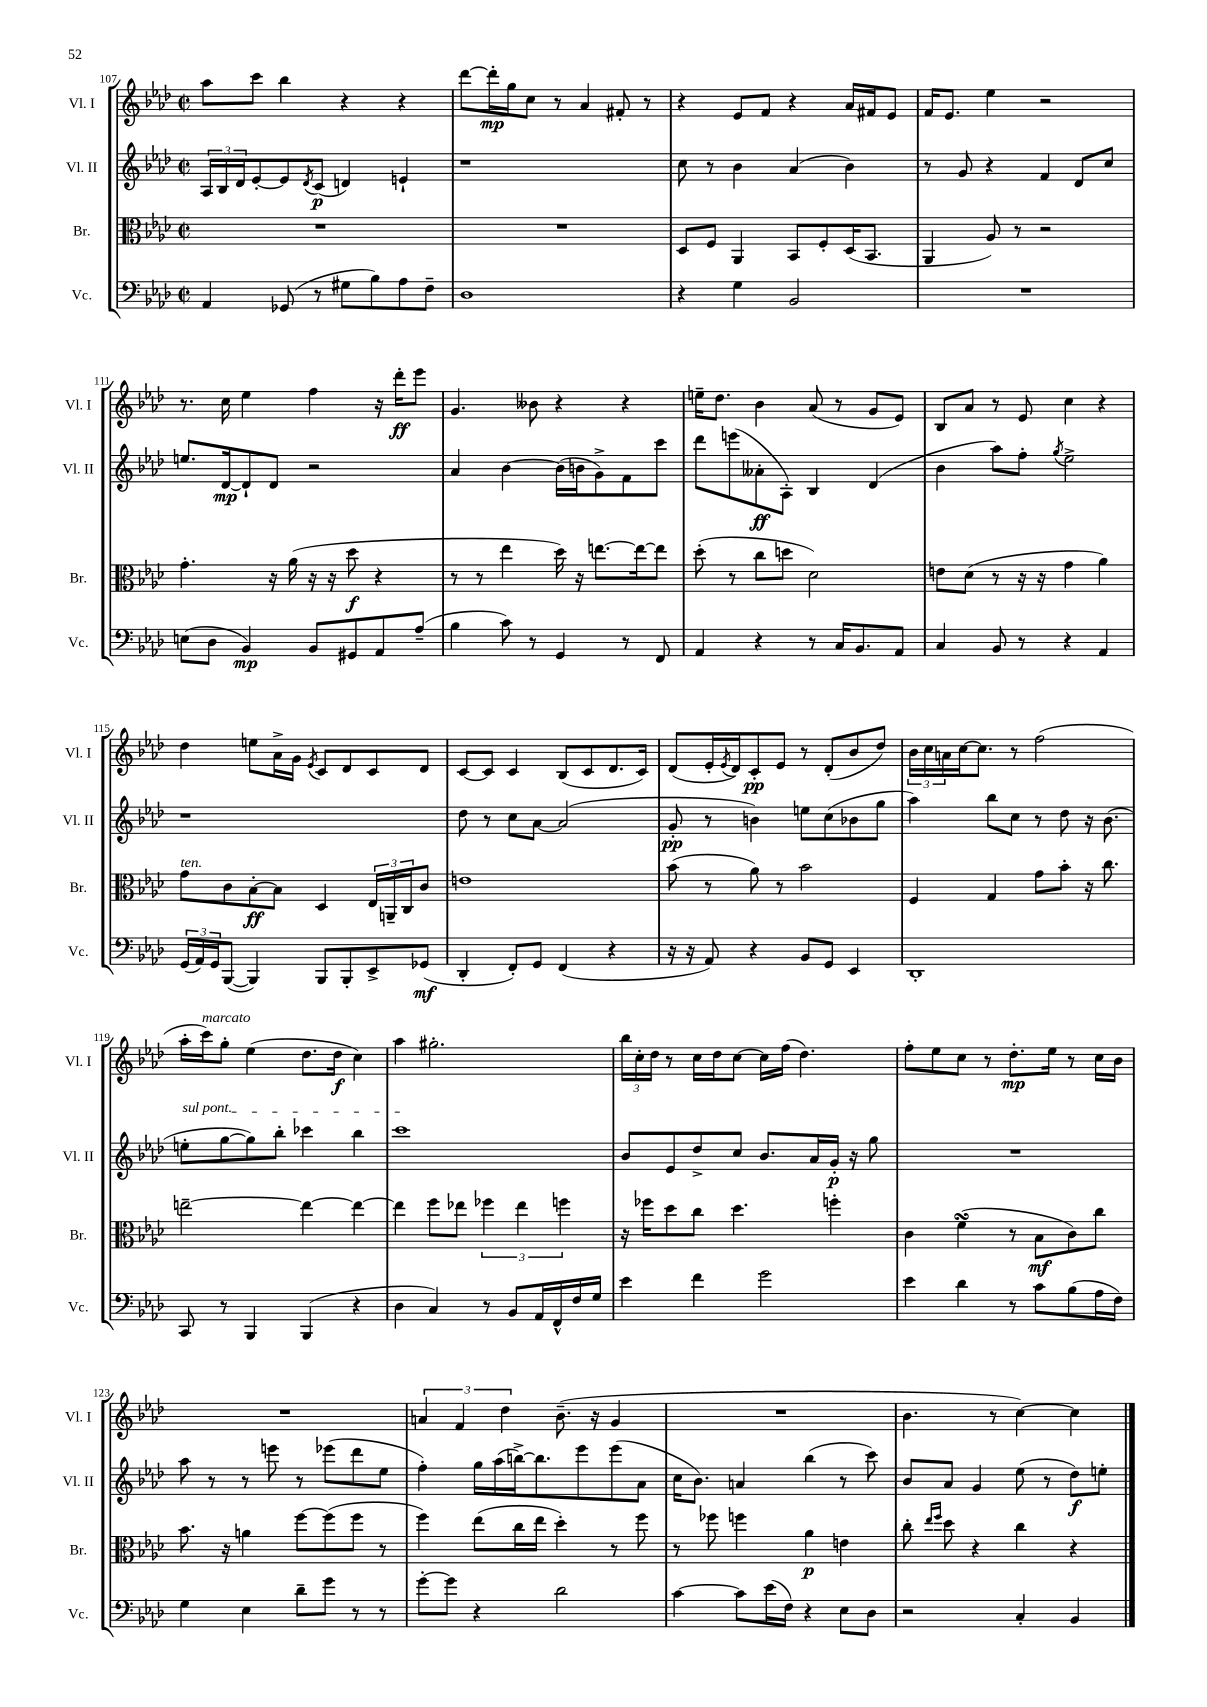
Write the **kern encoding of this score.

**kern	**dynam	**kern	**dynam	**kern	**dynam	**kern	**dynam
*part4	*part4	*part3	*part3	*part2	*part2	*part1	*part1
*staff4	*staff4	*staff3	*staff3	*staff2	*staff2	*staff1	*staff1
*I"Vc.	*	*I"Br.	*	*I"Vl. II	*	*I"Vl. I	*
*I'Vc.	*	*I'Br.	*	*I'Vl. II	*	*I'Vl. I	*
*clefF4	*	*clefC3	*	*clefG2	*	*clefG2	*
*k[b-e-a-d-]	*	*k[b-e-a-d-]	*	*k[b-e-a-d-]	*	*k[b-e-a-d-]	*
*M2/2	*	*M2/2	*	*M2/2	*	*M2/2	*
*met(c|)	*	*met(c|)	*	*met(c|)	*	*met(c|)	*
=107	=107	=107	=107	=107	=107	=107	=107
4AA-/	.	1r	.	24A-/LL	.	8aa-\L	.
.	.	.	.	24B-/	.	.	.
.	.	.	.	24d-/J	.	.	.
.	.	.	.	[8e-'/	.	8ccc\J	.
(8GG-X/	.	.	.	8e-/]	.	4bb-\	.
.	.	.	.	8qd-/	.	.	.
8r	.	.	.	(8c/J	p	.	.
8G#X\L	.	.	.	4dn/)	.	4r	.
8B-\)	.	.	.	.	.	.	.
8A-\	.	.	.	4en`/	.	4r	.
8F~\J	.	.	.	.	.	.	.
=108	=108	=108	=108	=108	=108	=108	=108
1D-	.	1r	.	1r	.	[8ddd-\L	.
.	.	.	.	.	.	16ddd-'\L]	mp
.	.	.	.	.	.	16gg\J	.
.	.	.	.	.	.	8cc\J	.
.	.	.	.	.	.	8r	.
.	.	.	.	.	.	4a-/	.
.	.	.	.	.	.	8f#X'/	.
.	.	.	.	.	.	8r	.
=109	=109	=109	=109	=109	=109	=109	=109
4r	.	8D-/L	.	8cc\	.	4r	.
.	.	8F/J	.	8r	.	.	.
4G\	.	4AA-/	.	4b-\	.	8e-/L	.
.	.	.	.	.	.	8f/J	.
2BB-/	.	8BB-/L	.	(4a-/	.	4r	.
.	.	8F'/	.	.	.	.	.
.	.	(16D-/K	.	4b-\)	.	16a-/LL	.
.	.	8.BB-/J	.	.	.	16f#X/J	.
.	.	.	.	.	.	8e-/J	.
=110	=110	=110	=110	=110	=110	=110	=110
1r	.	4AA-/	.	8r	.	16f/KL	.
.	.	.	.	.	.	8.e-/J	.
.	.	.	.	8g/	.	.	.
.	.	8A-/)	.	4r	.	4ee-\	.
.	.	8r	.	.	.	.	.
.	.	2r	.	4f/	.	2r	.
.	.	.	.	8d-/L	.	.	.
.	.	.	.	8cc/J	.	.	.
!!LO:LB:g=z
=111	=111	=111	=111	=111	=111	=111	=111
(8En\L	.	4.g'\	.	8.een/L	.	8.r	.
8D-\J	.	.	.	.	.	.	.
.	.	.	.	[16d-/k	mp	16cc\	.
4BB-/)	mp	.	.	8d-`/]	.	4ee-\	.
.	.	16r	.	8d-/J	.	.	.
.	.	(16a-\	.	.	.	.	.
8BB-/L	.	16r	.	2r	.	4ff\	.
.	.	16r	.	.	.	.	.
8GG#X/	.	8dd-\	f	.	.	.	.
8AA-/	.	4r	.	.	.	16r	.
.	.	.	.	.	.	16ddd-'\KL	ff
(8A-~/J	.	.	.	.	.	8eee-\J	.
=112	=112	=112	=112	=112	=112	=112	=112
4B-\	.	8r	.	4a-/	.	4.g/	.
.	.	8r	.	.	.	.	.
8c\)	.	4ee-\	.	[4b-\	.	.	.
8r	.	.	.	.	.	8b--X\	.
4GG/	.	16dd-\)	.	(16b-\LL]	.	4r	.
.	.	16r	.	16bn\J	.	.	.
.	.	[8.een\L	.	8g^\)	.	.	.
8r	.	.	.	8f\	.	4r	.
.	.	16ee\k_	.	.	.	.	.
8FF/	.	8ee\J]	.	8ccc\J	.	.	.
=113	=113	=113	=113	=113	=113	=113	=113
4AA-/	.	(8dd-'\	.	8ddd-\L	.	16een~\KL	.
.	.	.	.	.	.	8.dd-\J	.
.	.	8r	.	(8eeen\	.	.	.
4r	.	8cc\L	.	8a--X'\	ff	4b-\	.
.	.	8ddn\J	.	8A-'\J)	.	.	.
8r	.	2d-\)	.	4B-/	.	(8a-/	.
16C/KL	.	.	.	.	.	8r	.
8.BB-/	.	.	.	.	.	.	.
.	.	.	.	(4d-/	.	8g/L	.
8AA-/J	.	.	.	.	.	8e-/J)	.
=114	=114	=114	=114	=114	=114	=114	=114
4C/	.	8en\L	.	4b-\	.	8B-/L	.
.	.	(8d-\J	.	.	.	8a-/J	.
8BB-/	.	8r	.	8aa-\L)	.	8r	.
8r	.	16r	.	8ff'\J	.	8e-/	.
.	.	16r	.	.	.	.	.
.	.	.	.	8qgg/	.	.	.
4r	.	4g\	.	2ee-^\	.	4cc\	.
4AA-/	.	4a-\)	.	.	.	4r	.
!!LO:LB:g=z
=115	=115	=115	=115	=115	=115	=115	=115
!	!	!LO:TX:a:i:t=ten.	!	!	!	!	!
(24GG/LL	.	8g\L	.	1r	.	4dd-\	.
24AA-/)	.	.	.	.	.	.	.
24GG/J	.	.	.	.	.	.	.
([8BBB-/J	.	8c\	.	.	.	.	.
4BBB-/])	.	[8B-'\	ff	.	.	8een\L	.
.	.	8B-\J]	.	.	.	16a-^\L	.
.	.	.	.	.	.	16g\JJ	.
.	.	.	.	.	.	8qe-/	.
8BBB-/L	.	4D-/	.	.	.	8c/L	.
8BBB-'/	.	.	.	.	.	8d-/	.
8EE-^/	.	24E-/LL	.	.	.	8c/	.
.	.	24AAn~/	.	.	.	.	.
.	.	24C/J	.	.	.	.	.
(8GG-X/J	mf	8c/J	.	.	.	8d-/J	.
=116	=116	=116	=116	=116	=116	=116	=116
4DD-'/	.	1en	.	8dd-\	.	[8c/L	.
.	.	.	.	8r	.	8c/J]	.
8FF'/L)	.	.	.	8cc\L	.	4c/	.
8GG/J	.	.	.	[8a-\J	.	.	.
(4FF/	.	.	.	(2a-/]	.	(8B-/L	.
.	.	.	.	.	.	8c/	.
4r	.	.	.	.	.	8.d-/	.
.	.	.	.	.	.	16c/Jk)	.
=117	=117	=117	=117	=117	=117	=117	=117
16r	.	(8b-\	.	8g'/	pp	(8d-/L	.
16r	.	.	.	.	.	.	.
8AA-/)	.	8r	.	8r	.	16e-'/L	.
.	.	.	.	.	.	8qe-/	.
.	.	.	.	.	.	16d-/J)	.
4r	.	8a-\)	.	4bn\)	.	8c'/	pp
.	.	8r	.	.	.	8e-/J	.
8BB-/L	.	2b-\	.	8een\L	.	8r	.
8GG/J	.	.	.	(8cc\	.	(8d-'/L	.
4EE-/	.	.	.	8b-X\	.	8b-/	.
.	.	.	.	8gg\J	.	8dd-/J)	.
=118	=118	=118	=118	=118	=118	=118	=118
1DD-'	.	4F/	.	4aa-\)	.	24b-\LL	.
.	.	.	.	.	.	24cc\	.
.	.	.	.	.	.	24an\	.
.	.	.	.	.	.	[16cc\J	.
.	.	.	.	.	.	8.cc\J]	.
.	.	4G/	.	8bb-\L	.	.	.
.	.	.	.	8cc\J	.	8r	.
.	.	8g\L	.	8r	.	(2ff\	.
.	.	8b-'\J	.	8dd-\	.	.	.
.	.	16r	.	16r	.	.	.
.	.	8.cc\	.	(8.b-\	.	.	.
!!LO:LB:g=z
=119	=119	=119	=119	=119	=119	=119	=119
!	!	!	!	!LO:TX:a:i:t=sul pont.	!	!	!
8CC/	.	[2een~\	.	8een'\L	.	16aa-'\LL	.
!	!	!	!	!	!	!LO:TX:a:i:t=marcato	!
.	.	.	.	.	.	16ccc\J)	.
8r	.	.	.	[8gg\	.	8gg'\J	.
4BBB-/	.	.	.	8gg\])	.	(4ee-\	.
.	.	.	.	8bb-'\J	.	.	.
(4BBB-/	.	4ee\_	.	4ccc-X\	.	8.dd-\L	.
.	.	.	.	.	.	16dd-\Jk	f
4r	.	4ee\_	.	4bb-\	.	4cc\)	.
=120	=120	=120	=120	=120	=120	=120	=120
4D-\	.	4ee\]	.	1ccc	.	4aa-\	.
4C/)	.	8ff\L	.	.	.	2.gg#X'\	.
.	.	8ee-X\J	.	.	.	.	.
8r	.	6ff-X\	.	.	.	.	.
8BB-/L	.	.	.	.	.	.	.
.	.	6ee-\	.	.	.	.	.
16AA-/L	.	.	.	.	.	.	.
16FF^^/	.	.	.	.	.	.	.
.	.	6ffn\	.	.	.	.	.
16F/	.	.	.	.	.	.	.
16G/JJ	.	.	.	.	.	.	.
=121	=121	=121	=121	=121	=121	=121	=121
4e-\	.	16r	.	8b-/L	.	24bb-\LL	.
.	.	.	.	.	.	24cc'\	.
.	.	16ff-X\KL	.	.	.	.	.
.	.	.	.	.	.	24dd-\JJ	.
.	.	8dd-\	.	8e-/	.	8r	.
4f\	.	8cc\J	.	8dd-^/	.	16cc\LL	.
.	.	.	.	.	.	16dd-\J	.
.	.	4.dd-\	.	8cc/J	.	[8cc\J	.
2g\	.	.	.	8.b-/L	.	16cc\LL]	.
.	.	.	.	.	.	(16ff\JJ	.
.	.	.	.	.	.	4.dd-\)	.
.	.	.	.	16a-/L	.	.	.
.	.	4ffn'\	.	16g'/JJ	p	.	.
.	.	.	.	16r	.	.	.
.	.	.	.	8gg\	.	.	.
=122	=122	=122	=122	=122	=122	=122	=122
4e-\	.	4c\	.	1r	.	8ff'\L	.
.	.	.	.	.	.	8ee-\	.
4d-\	.	(4fsSSS\	.	.	.	8cc\J	.
.	.	.	.	.	.	8r	.
8r	.	8r	.	.	.	8.dd-'\L	mp
8c\L	.	8B-\L	mf	.	.	.	.
.	.	.	.	.	.	16ee-\Jk	.
(8B-\	.	8c\)	.	.	.	8r	.
16A-\L	.	8cc\J	.	.	.	16cc\LL	.
16F\JJ)	.	.	.	.	.	16b-\JJ	.
!!LO:LB:g=z
=123	=123	=123	=123	=123	=123	=123	=123
4G\	.	8.b-\	.	8aa-\	.	1r	.
.	.	.	.	8r	.	.	.
.	.	16r	.	.	.	.	.
4E-\	.	4an\	.	8r	.	.	.
.	.	.	.	8eeen\	.	.	.
8d-~\L	.	[8ff\L	.	8r	.	.	.
8g\J	.	(8ff\]	.	(8eee-X\L	.	.	.
8r	.	8ff\J	.	8ddd-\	.	.	.
8r	.	8r	.	8ee-\J	.	.	.
=124	=124	=124	=124	=124	=124	=124	=124
[8g'\L	.	4ff\)	.	4ff'\)	.	6an/	.
8g\J]	.	.	.	.	.	.	.
.	.	.	.	.	.	6f/	.
4r	.	(8ee-\L	.	16gg\LL	.	.	.
.	.	.	.	(16aa-\	.	.	.
.	.	.	.	.	.	6dd-\	.
.	.	16cc\L	.	[16bbn^\J)	.	.	.
.	.	16ee-\JJ	.	8.bb\]	.	.	.
2d-\	.	4dd-'\)	.	.	.	(8.b-~\	.
.	.	.	.	8eee-\	.	.	.
.	.	.	.	.	.	16r	.
.	.	8r	.	(8eee-\	.	4g/	.
.	.	8ff\	.	8a-\J	.	.	.
=125	=125	=125	=125	=125	=125	=125	=125
[4c\	.	8r	.	16cc\KL	.	1r	.
.	.	.	.	8.b-\J)	.	.	.
.	.	8ff-X\	.	.	.	.	.
8c\L]	.	4ffn\	.	4an/	.	.	.
(16e-\L	.	.	.	.	.	.	.
16F\JJ)	.	.	.	.	.	.	.
4r	.	4a-\	p	(4bb-\	.	.	.
8E-\L	.	4en\	.	8r	.	.	.
8D-\J	.	.	.	8ccc\)	.	.	.
=126	=126	=126	=126	=126	=126	=126	=126
2r	.	8cc'\	.	8b-/L	.	4.b-\	.
.	.	16qqee-/LL	.	.	.	.	.
.	.	16qqff/JJ	.	.	.	.	.
.	.	8dd-\	.	8a-/J	.	.	.
.	.	4r	.	4g/	.	.	.
.	.	.	.	.	.	8r	.
4C'/	.	4cc\	.	(8ee-\	.	[4cc\)	.
.	.	.	.	8r	.	.	.
4BB-/	.	4r	.	8dd-\L)	f	4cc\]	.
.	.	.	.	8een'\J	.	.	.
==	==	==	==	==	==	==	==
*-	*-	*-	*-	*-	*-	*-	*-
